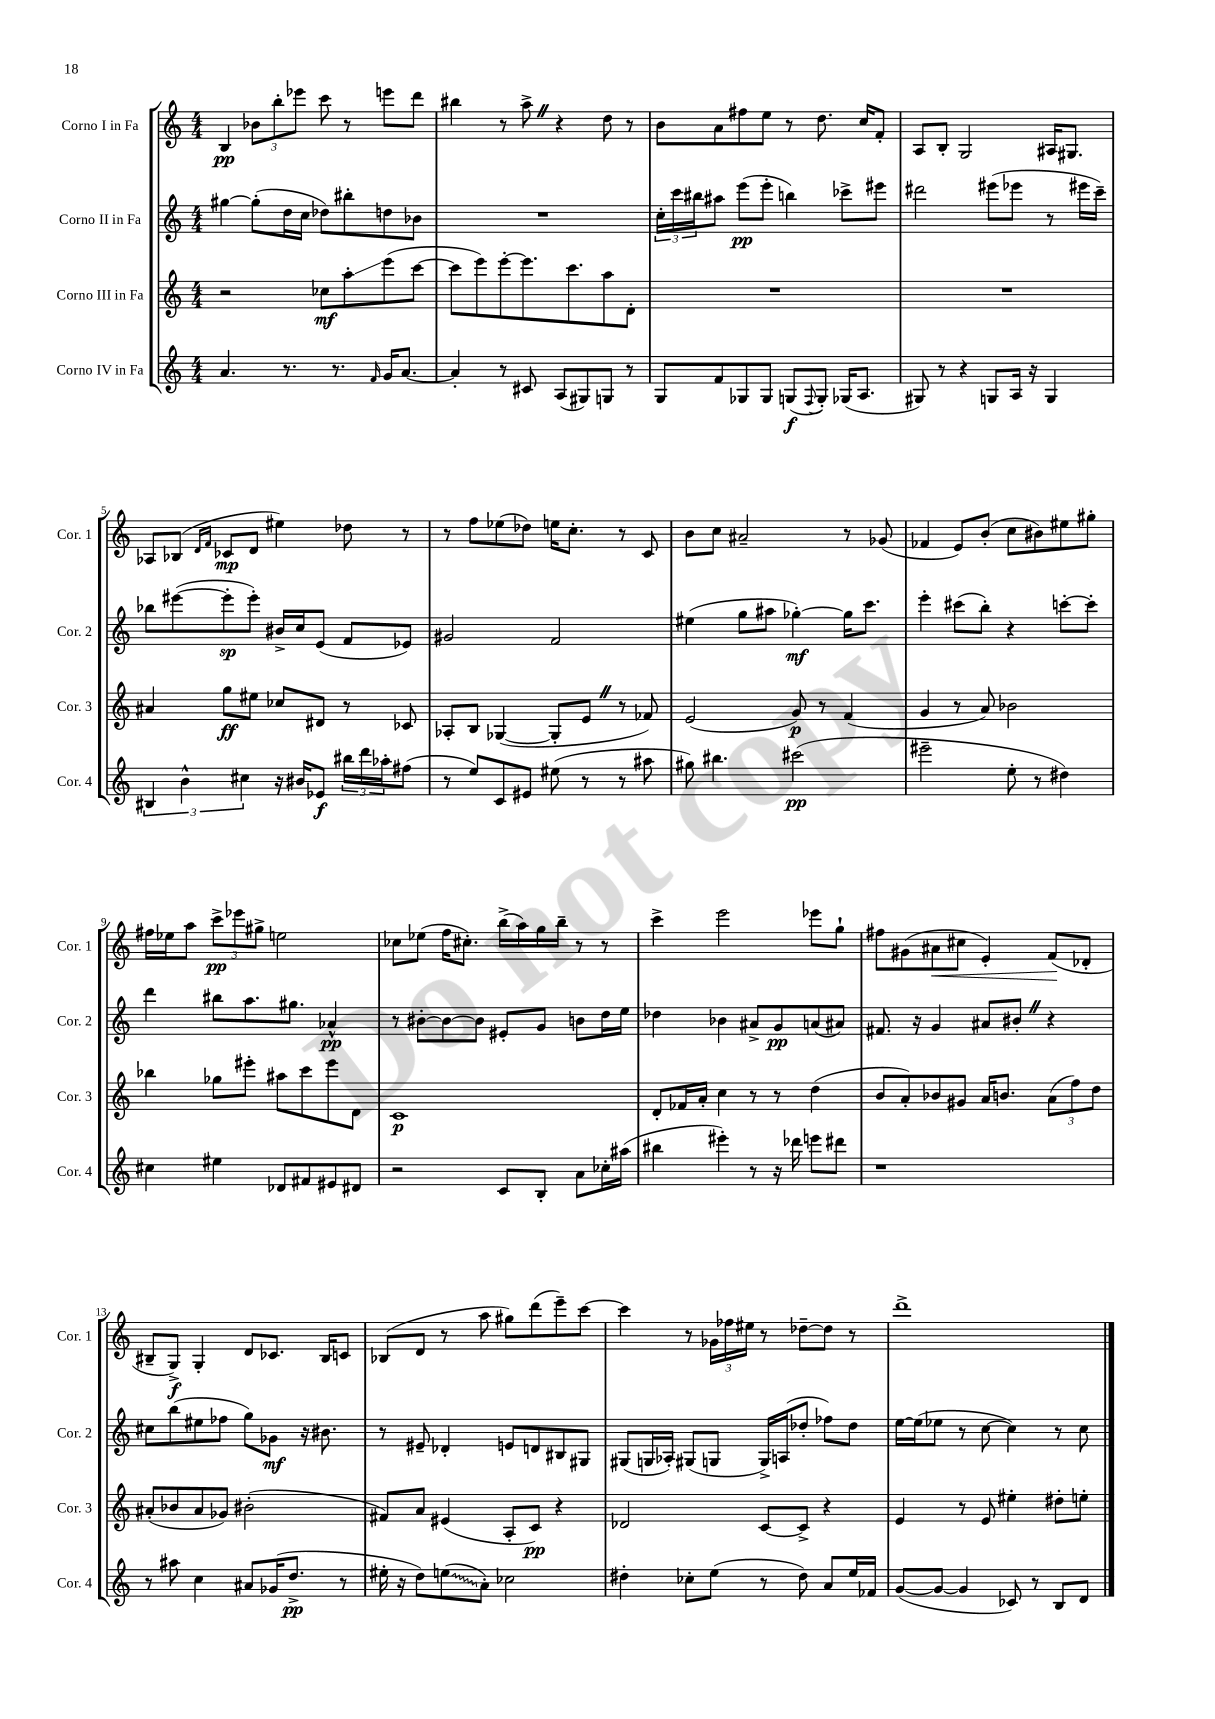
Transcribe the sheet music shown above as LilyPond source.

<<
\new StaffGroup <<
\new Staff = "s0" \with { instrumentName = "Corno I in Fa" shortInstrumentName = "Cor. 1" } {
    \clef treble \key c \major \numericTimeSignature \time 4/4
    b4\pp \tuplet 3/2 { bes'8 b''8-. ees'''8 } c'''8 r8 e'''8 d'''8 |
    bis''4 r8 a''8-> \once \override BreathingSign.text = \markup { \musicglyph "scripts.caesura.straight" } \breathe r4 d''8 r8 |
    b'8 a'8 fis''8 e''8 r8 d''8. c''16 f'8-. |
    a8 b8-. g2 ais16 gis8. |
    aes8 bes8( \grace { d'16 f'16 } ces'8\mp d'8 eis''4) des''8 r8 |
    r8 f''8 ees''8( des''8) e''16 c''8.-. r8 c'8 |
    b'8 c''8 ais'2-- r8 ges'8( |
    fes'4 e'8) b'8-.( c''8 bis'8) eis''8 gis''8-. |
    fis''16 ees''16 a''8 \tuplet 3/2 { c'''8->\pp ees'''8 gis''8-> } e''2 |
    ces''8 ees''8( f''16 cis''8.-.) b''16->( a''16) g''16 b''16-- r8 r8 |
    c'''4-> e'''2 ees'''8 g''8-! |
    fis''8 gis'8( ais'8\< cis''8 e'4-.) f'8\!( des'8-. |
    bis8-- g8->\f) g4-. d'8 ces'8. bis16 c'8 |
    bes8( d'8 r8 a''8 gis''8) d'''8( e'''8--) c'''8~ |
    c'''4 r8 \tuplet 3/2 { ges'16 fes''16 eis''16 } r8 des''8~-- des''8 r8 |
    d'''1-> \bar "|." |
}
\new Staff = "s1" \with { instrumentName = "Corno II in Fa" shortInstrumentName = "Cor. 2" } {
    \clef treble \key c \major \numericTimeSignature \time 4/4
    gis''4~ gis''8-.( d''16 c''16 des''8) bis''8-. d''8 bes'8 |
    R1 |
    \tuplet 3/2 { c''16-. c'''16 bis''16 } ais''8 e'''8\pp( e'''8-. b''4) ces'''8-> eis'''8 |
    dis'''2 eis'''8( ees'''8 r8 eis'''16 c'''16--) |
    bes''8 eis'''8~( eis'''8-.\sp eis'''8-.) bis'16-> c''16 e'8( f'8 ees'8) |
    gis'2 f'2 |
    eis''4( g''8 ais''8 ges''4~-.\mf) ges''16 c'''8. |
    e'''4-. cis'''8( b''8-.) r4 c'''8~-. c'''8-. |
    d'''4 bis''8 a''8. gis''8. aes'4-^\pp |
    r8 bis'8~-. bis'8~ bis'8 eis'8-. g'8 b'8 d''16 e''16 |
    des''4 bes'4 ais'8-> g'8\pp a'8( ais'8) |
    fis'8. r16 g'4 ais'8 bis'8-. \once \override BreathingSign.text = \markup { \musicglyph "scripts.caesura.straight" } \breathe r4 |
    cis''8 b''8( eis''8 fes''8 g''8) ges'8\mf r16 bis'8. |
    r8 eis'8-- des'4-. e'8 d'8 bis8 gis8 |
    gis8( g16 aes16-.) gis8( g8 g16->) a16( des''8-. fes''8) des''8 |
    e''16~ e''16( ees''8 r8 c''8~ c''4) r8 c''8 \bar "|." |
}
\new Staff = "s2" \with { instrumentName = "Corno III in Fa" shortInstrumentName = "Cor. 3" } {
    \clef treble \key c \major \numericTimeSignature \time 4/4
    r2 ces''8\mf a''8-.\glissando e'''8( c'''8~ |
    c'''8 e'''8) e'''8~-. e'''8. c'''8. a''8 d'8-. |
    R1 |
    R1 |
    ais'4 g''8\ff eis''8 ces''8 dis'8 r8 ces'8 |
    aes8-. b8 ges4~( ges8-. e'8 \once \override BreathingSign.text = \markup { \musicglyph "scripts.caesura.straight" } \breathe r8 fes'8) |
    e'2( g'8\p) r8 f'4( |
    g'4 r8 a'8) bes'2 |
    bes''4 ges''8 eis'''8-. ais''8 c'''8 eis'''8 d'8 |
    c'1\p |
    d'8-. fes'16 a'16-. c''4 r8 r8 d''4( |
    b'8 a'8-.) bes'8 gis'8 a'16 b'8. \tuplet 3/2 { a'8( f''8) d''8 } |
    ais'8-.( bes'8 ais'8 ges'8) bis'2-.( |
    fis'8) a'8 eis'4( a8-. c'8\pp) r4 |
    des'2 c'8~ c'8-> r4 |
    e'4 r8 e'8 eis''4-. dis''8-. e''8-. \bar "|." |
}
\new Staff = "s3" \with { instrumentName = "Corno IV in Fa" shortInstrumentName = "Cor. 4" } {
    \clef treble \key c \major \numericTimeSignature \time 4/4
    a'4. r8. r8. \grace { f'16 } g'16 a'8.~ |
    a'4-. r8 cis'8 a8( gis8) g8 r8 |
    g8 f'8 ges8 ges8 g8\f( \appoggiatura { f8 } g8-.) ges16( a8. |
    gis8) r8 r4 g8 a16 r16 g4 |
    \tuplet 3/2 { bis4 b'4-^ cis''4 } r16 bis'16 ees'8\f \tuplet 3/2 { bis''16 d'''16 aes''16-. } fis''8( |
    r8 e''8) c'8 eis'8 eis''8( r8 r8 ais''8 |
    gis''8) bis''4. cis'''2\pp( |
    eis'''2-- e''8-. r8 dis''4) |
    cis''4 eis''4 des'8 fis'8 eis'8 dis'8 |
    r2 c'8 b8-. a'8 ces''16-. ais''16( |
    bis''4 eis'''4-.) r8 r16 des'''16 e'''8 dis'''8 |
    r1 |
    r8 ais''8 c''4 ais'8 ges'16( d''8.->\pp r8 |
    eis''16-. r16 d''8) \once \override Glissando.style = #'zigzag e''8\glissando( a'8-.) ces''2 |
    dis''4-. ces''8-. e''8( r8 dis''8) a'8 e''16 fes'16 |
    g'8~( g'8~ g'4 ces'8) r8 b8 d'8 \bar "|." |
}
>>
>>
